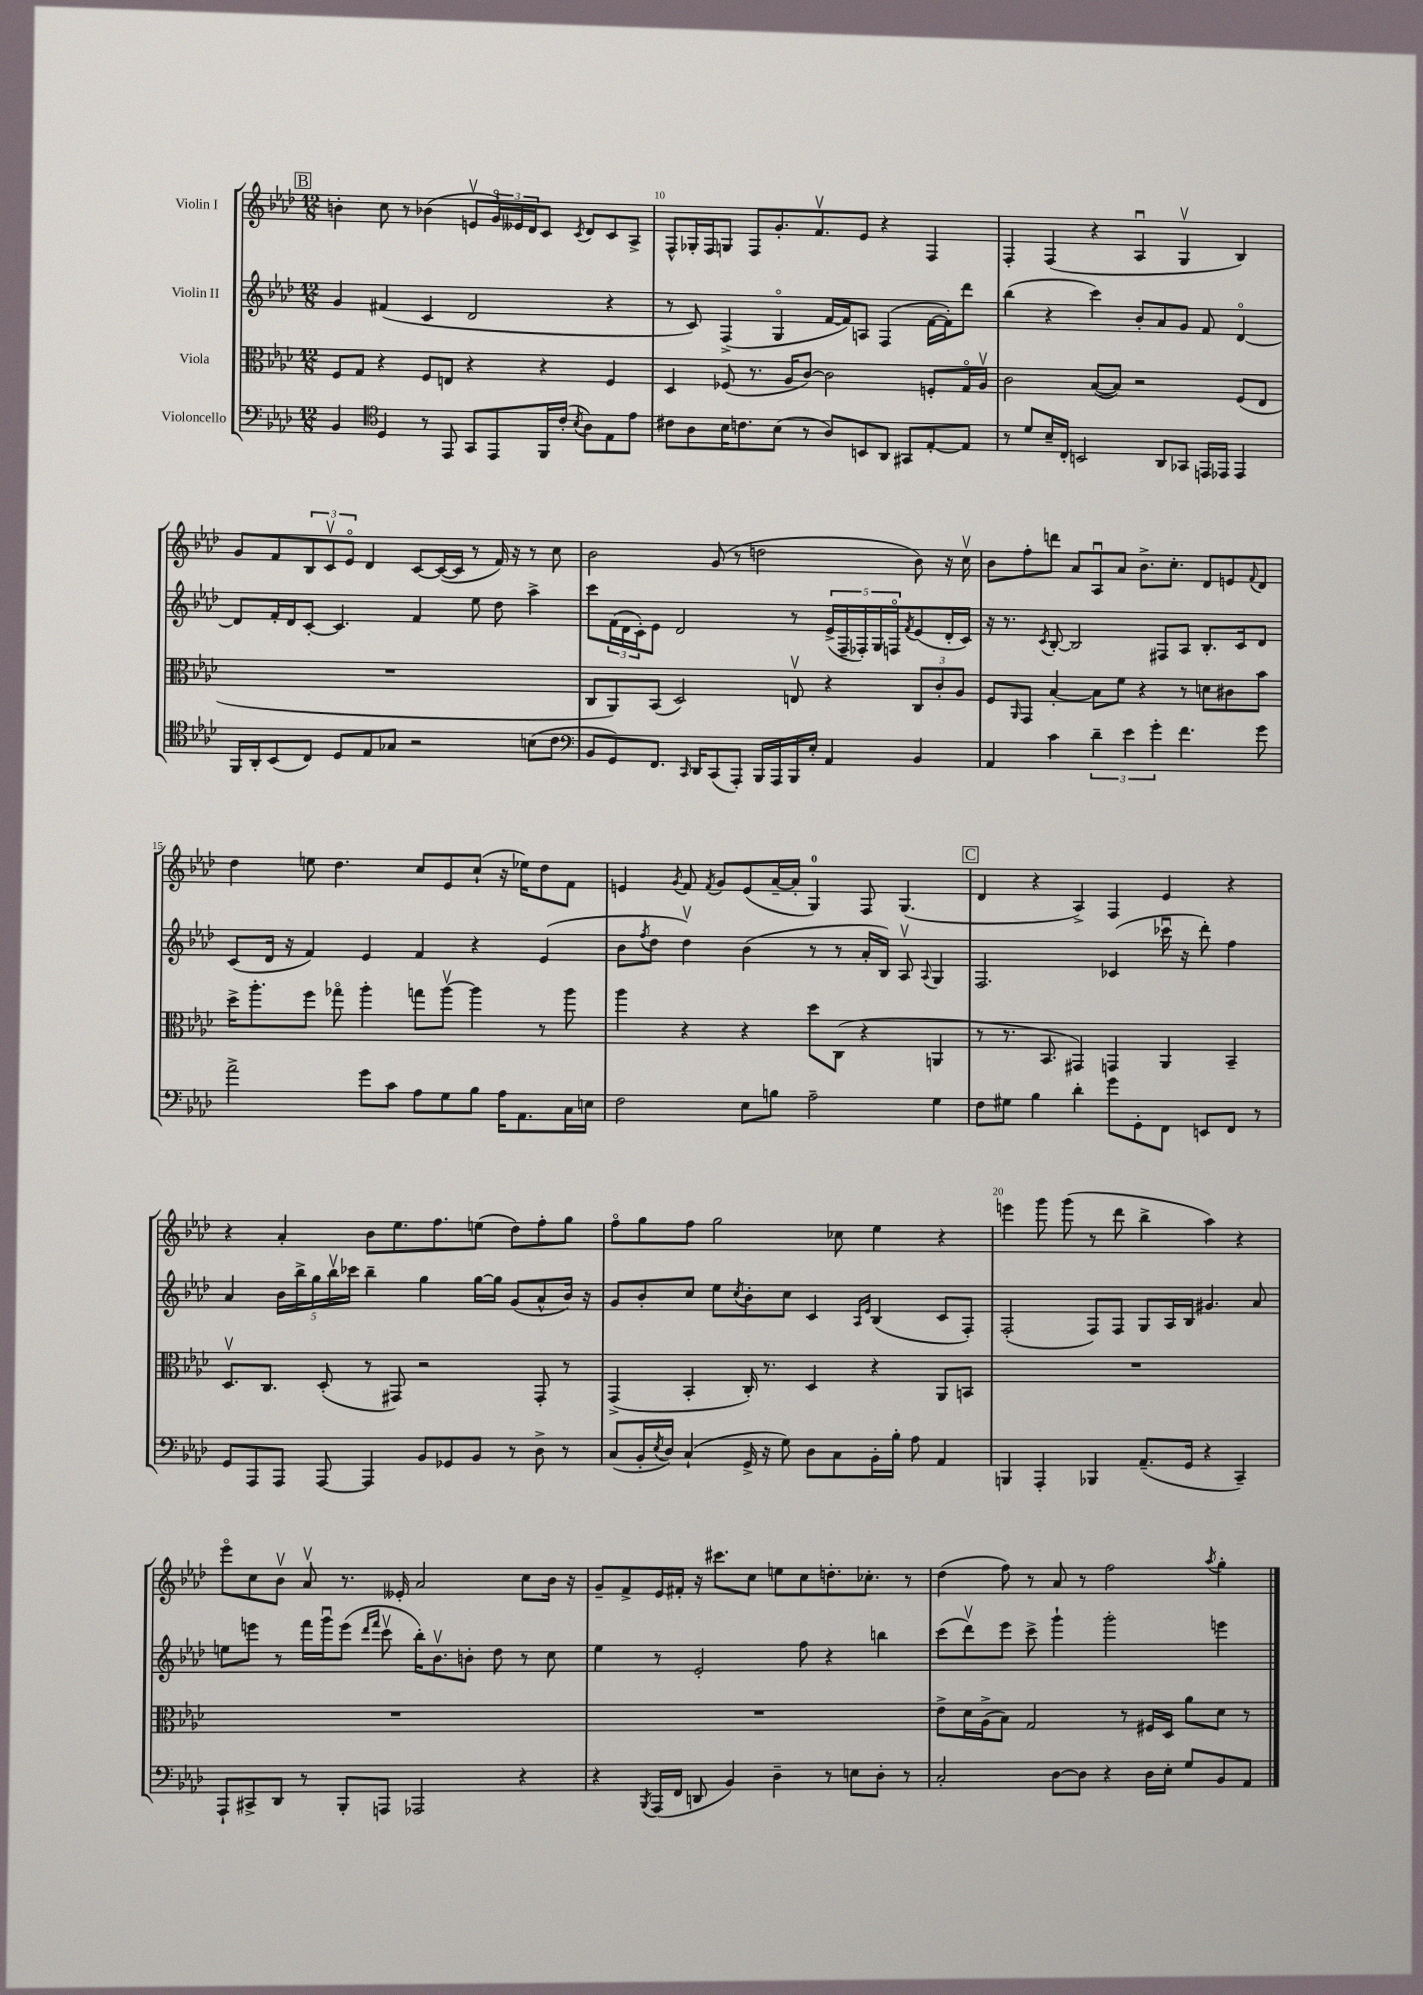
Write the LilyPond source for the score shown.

<<
\new StaffGroup <<
\new Staff = "s0" \with { instrumentName = "Violin I" } {
    \clef treble \key aes \major \numericTimeSignature \time 12/8
    \mark \markup { \box "B" } b'4-. c''8 r8 bes'4( e'8\upbow \tuplet 3/2 { g'16\flageolet) eeses'16 des'16 } c'8 \acciaccatura { c'8 } des'8 c'8 aes8-> |
    f8-^ ges16-. f16 g8 f8 g'8.-. f'8.\upbow ees'8 r4 f4 |
    f4-. f4( r4 aes4\downbow g4\upbow bes4) |
    g'8 f'8 \tuplet 3/2 { bes8 c'8\upbow ees'8\flageolet } des'4 c'8~ c'16~( c'16 r8 f'16) r16 r8 c''8 |
    bes'2 g'8( r8 d''2 bes'8) r16 c''16\upbow |
    bes'8 f''8-. d'''8 aes'8 aes8\downbow aes'8 bes'8.-> c''8.-. des'8 e'8 \appoggiatura { f'8 } des'8 |
    des''4 e''8 des''4. c''8 ees'8 c''8-!( r16 ees''16) des''8 f'8 |
    e'4 \acciaccatura { g'8 } f'8 \acciaccatura { f'8 } g'8 e'8( aes'16~-- aes'16-. g4-0) f8 g4.( |
    \mark \markup { \box "C" } des'4 r4 aes4->) f4 ees'4 r4 |
    r4 aes'4-. bes'8 ees''8. f''8. e''8( des''8) f''8-. g''8 |
    f''8\flageolet g''8 f''8 g''2 ces''8 ees''4 r4 |
    e'''4 g'''8 g'''8( r8 des'''8 bes''4-> aes''4) r4 |
    ees'''8\flageolet c''8 bes'8\upbow aes'8\upbow r8. eeses'16-. aes'2 c''8 bes'16 r16 |
    g'8-- f'8-> ees'16 fis'16-. r16 cis'''8. c''8 e''8 c''8 d''8.-. ces''8.-. r8 |
    des''4( f''8) r8 aes'8 r8 f''2 \acciaccatura { aes''8 } g''4-. \bar "|." |
}
\new Staff = "s1" \with { instrumentName = "Violin II" } {
    \clef treble \key aes \major \numericTimeSignature \time 12/8
    \mark \markup { \box "B" } g'4 fis'4( c'4 des'2 r4 |
    r8 c'8) f4->( g4\flageolet f'16~ f'16) a8 f4( f'16~ f'16-.) des'''8 |
    bes''4( r4 c'''4) bes'8-. aes'8 g'8 f'8 des'4~\flageolet |
    des'8 f'16-. des'16 c'8~-. c'4. f'4 ees''8 des''8 aes''4-> |
    c'''8 \tuplet 3/2 { f'16( des'16 c'16-.) } ees'8 des'2 r8 \tuplet 5/4 { ees'16->( f16-- fes16-.) g16 f16\flageolet } \acciaccatura { f'8 } ees'8( des'16-. c'16) |
    r16 r8. \acciaccatura { c'8 } bes8~-. bes2 fis8 aes8 bes8.-. c'16 des'8 |
    c'8( des'16 r16 f'4) ees'4 f'4 r4 ees'4( |
    bes'8 \acciaccatura { f''8 } des''8 des''4\upbow) bes'4( r8 r8 aes'16-. bes16) aes8\upbow \appoggiatura { aes8 } g4 |
    \mark \markup { \box "C" } f2. ces'4( ces'''16\downbow r16 des'''8-.) f''4 |
    aes'4 \tuplet 5/4 { bes'16 bes''16-> g''16 bes''16\upbow ces'''16 } bes''4-- g''4 g''16~ g''16 g'8( aes'8-^ bes'16) r16 |
    g'8 bes'8-. c''8 ees''8 \acciaccatura { c''8 } bes'8-. c''8 c'4 \grace { aes16 ees'16 } bes4( c'8 f8-.) |
    f2-.( f8) f8 g8 aes16 bes16 gis'4. aes'8 |
    e''8 e'''8 r8 f'''16 g'''16\downbow e'''8( \grace { des'''16 f'''16 } c'''8\upbow bes''16-.) bes'8.\upbow b'8-. des''8 r8 c''8 |
    ees''4 r8 ees'2-. f''8 r4 b''4 |
    c'''8( des'''8\upbow) ees'''8 c'''8-> g'''4-! g'''2-. e'''4 \bar "|." |
}
\new Staff = "s2" \with { instrumentName = "Viola" } {
    \clef alto \key aes \major \numericTimeSignature \time 12/8
    \mark \markup { \box "B" } f8 g8 r4 f8 e8 r4 r4 f4 |
    des4 fes8( r8. aes16 c'8~) c'2 f8-. g16\flageolet aes16\upbow |
    c'2 bes8~( bes8) r2 f8( ees8 |
    R1. |
    c8 aes,8) bes,8( des2) e8\upbow r4 \tuplet 3/2 { c8 c'8-. aes8 } |
    f8 \grace { aes,16 } g,8 bes4~-. bes8 f'8 r4 r8 d'8 cis'8 bes'8 |
    des''16-> aes''8.-. f''8 ges''8\flageolet aes''4-. g''8 aes''8~\upbow aes''4 r8 aes''8 |
    aes''4 r4 r4 des''8 c8( r4 a,4 |
    \mark \markup { \box "C" } r8 r8. bes,8. gis,4) g,4 aes,4 bes,4-- |
    des8.\upbow c8. des8-.( r8 gis,8) r2 gis,8-. r8 |
    g,4->( bes,4-. c16-.) r8. des4 r4 aes,8 b,8 |
    R1. |
    R1. |
    R1. |
    ees'8-> des'16 aes16->( bes8) g2 r8 fis16 des16 aes'8 des'8 r8 \bar "|." |
}
\new Staff = "s3" \with { instrumentName = "Violoncello" } {
    \clef bass \key aes \major \numericTimeSignature \time 12/8
    \mark \markup { \box "B" } bes,4 \clef tenor des4 r8 ees,8 g,8 ees,8 f,16 c'16-.( \acciaccatura { bes8 } aes8) ees8 ees'8 |
    cis'8 aes8 bes16 c'8. bes8( r8 aes8) b,8 aes,8 gis,8 ees8~-. ees8 |
    r8 des'8 bes16-- c16-. b,2 aes,8 ges,8 e,16 ees,16 ees,4 |
    f,16 aes,16-. bes,8( c8) des8 ees8 ges8 r2 b8( c'8 |
    \clef bass bes,8 g,8) f,8. \grace { c,16 } des,16 c,8( aes,,8-.) bes,,16 aes,,16 bes,,16 ees16-. aes,4 bes,4 |
    aes,4 c'4 \tuplet 3/2 { des'4-- ees'4 g'4-. } f'4. g'8 |
    aes'2-> g'8 c'8 aes8 g8 bes8 aes16 aes,8. c16 e16 |
    f2 ees8 b8 aes2-- g4 |
    \mark \markup { \box "C" } f8 gis8 bes4 des'4-. g'8 g,8-. f,8 e,8 f,8 r8 |
    g,8 aes,,8 aes,,8 aes,,8~ aes,,4 bes,8 ges,8 bes,8 r8 des8-> r8 |
    c8( bes,16-. \acciaccatura { ees8 } des16) c4-!( g,16-> r16 g8) des8 c8 bes,16-. bes16-. aes8 aes,4 |
    b,,4 aes,,4-. bes,,4 aes,8.--( g,16 r4 c,4--) |
    aes,,8-! cis,8-> des,8 r8 bes,,8-. a,,8 aes,,2 r4 |
    r4 \acciaccatura { bes,,8 } aes,,16( f,16 d,8 bes,4) des4-- r8 e8 des8-. r8 |
    c2-. des8~ des8 r4 des16 ees16-. g8 bes,8 aes,8 \bar "|." |
}
>>
>>
\layout { \context { \Score currentBarNumber = #9 \override BarNumber.break-visibility = ##(#f #t #t) barNumberVisibility = #(every-nth-bar-number-visible 5) } }
